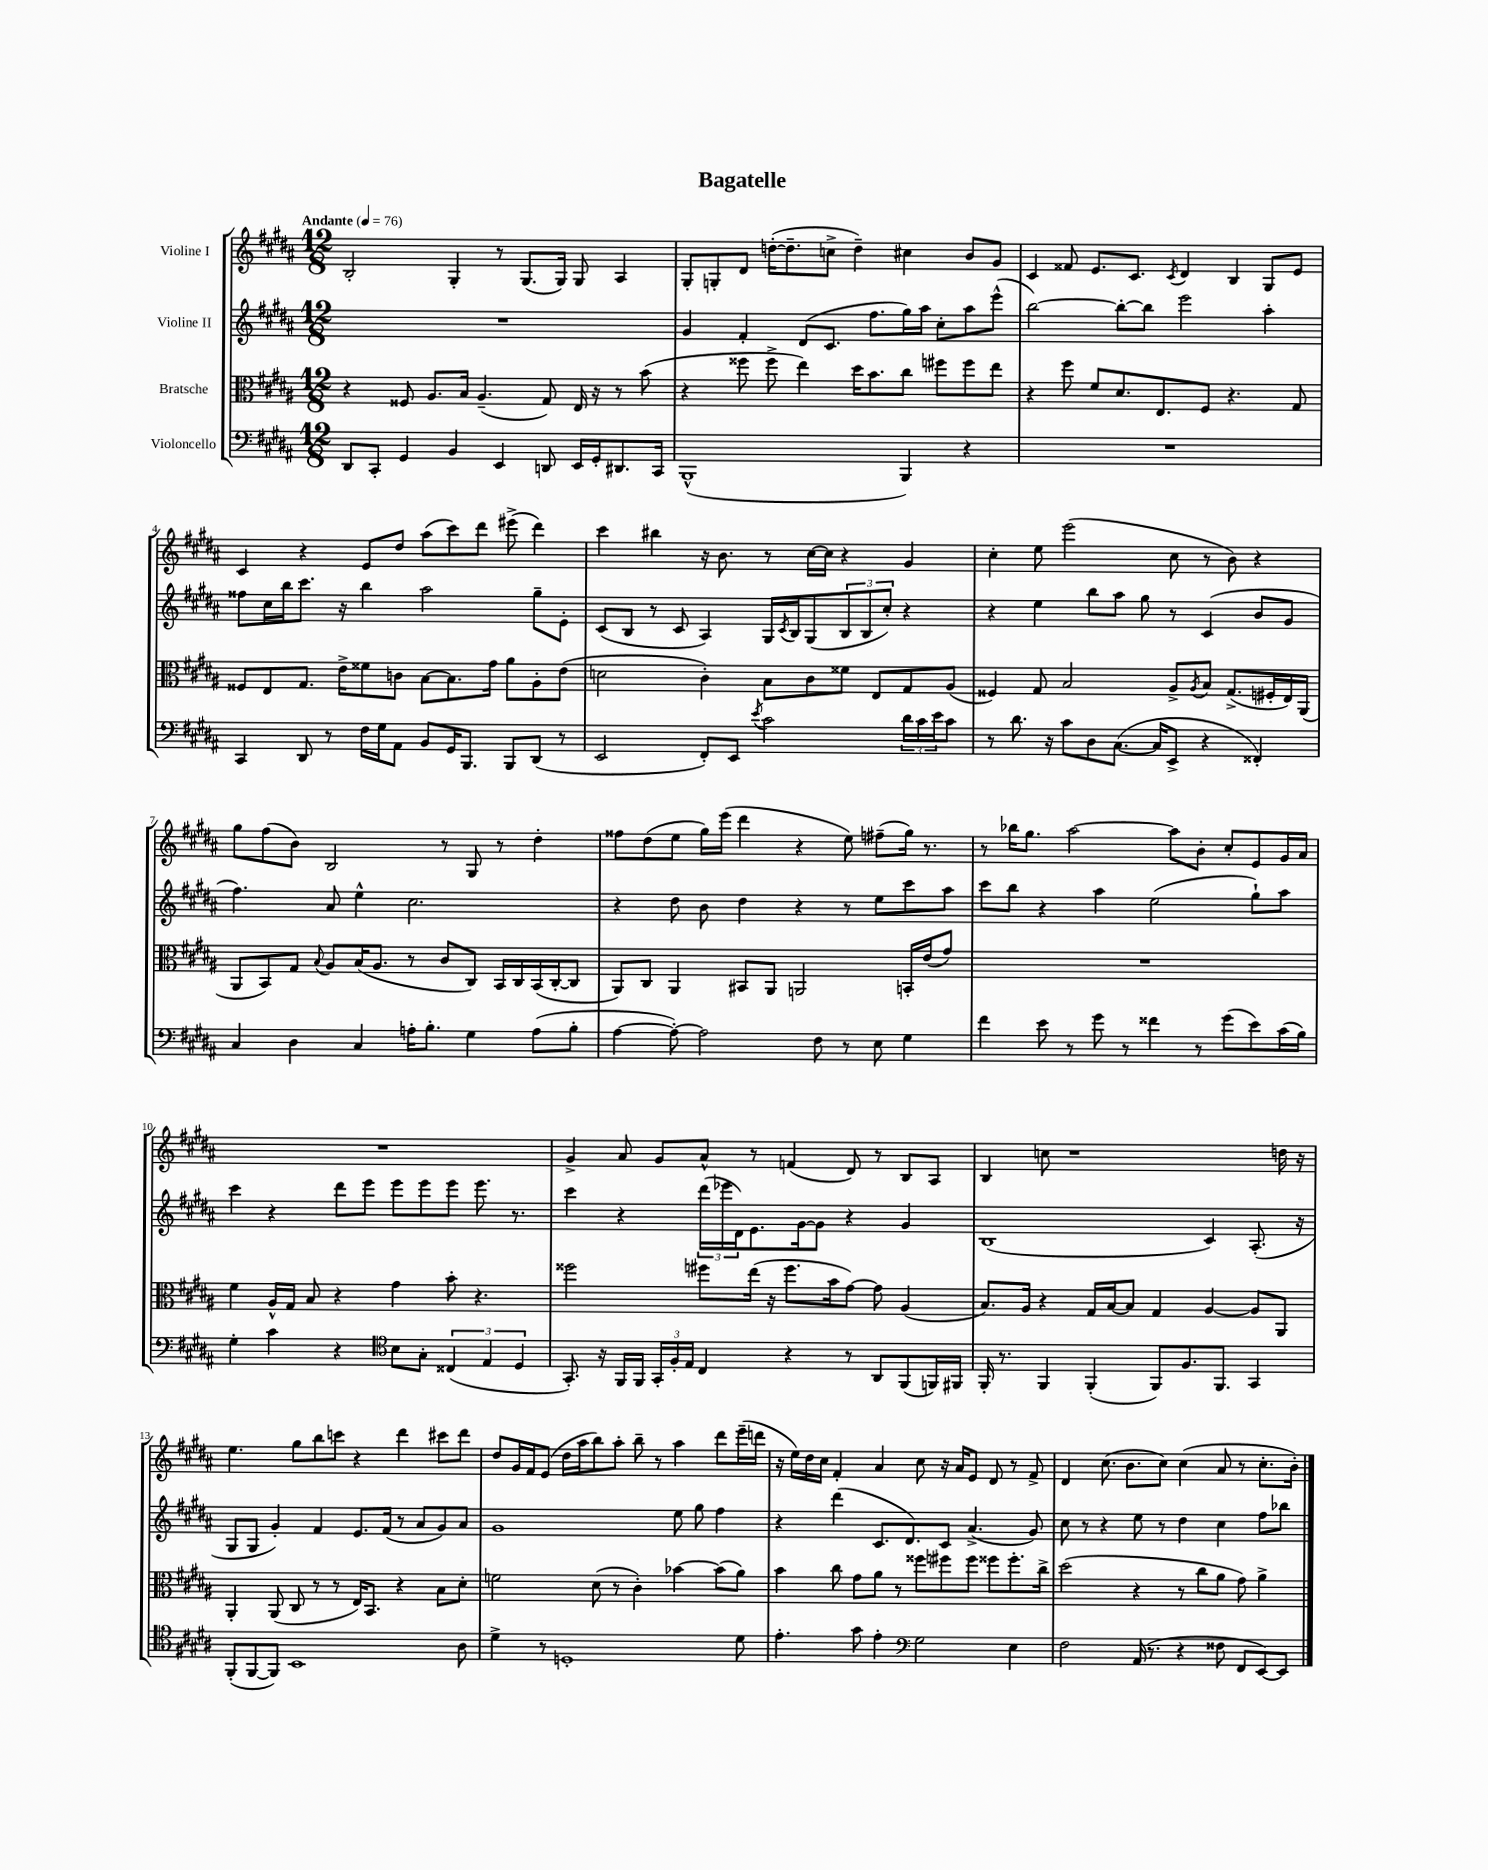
\header { title = "Bagatelle" }
<<
\new StaffGroup <<
\new Staff = "s0" \with { instrumentName = "Violine I" } {
    \clef treble \key b \major \numericTimeSignature \time 12/8 \tempo "Andante" 4 = 76
    b2-. gis4-. r8 gis8.( gis16) gis8 ais4 |
    gis8-. g8-. dis'8 d''16~-.( d''8.-- c''8-> d''4--) cis''4 b'8 gis'8 |
    cis'4 fisis'8 e'8. cis'8. \acciaccatura { cis'8 } dis'4 b4 gis8 e'8 |
    cis'4 r4 e'8 dis''8 ais''8( cis'''8) dis'''8 eis'''8->( dis'''4) |
    cis'''4 bis''4 r16 b'8. r8 cis''16~ cis''16 r4 gis'4 |
    cis''4-. e''8 e'''2( cis''8 r8 b'8) r4 |
    gis''8 fis''8( b'8) b2 r8 gis8 r8 dis''4-. |
    fisis''8 dis''8( e''8 gis''16) e'''16( dis'''4 r4 e''8) fis''8--( gis''16) r8. |
    r8 bes''16 gis''8. ais''2~ ais''8 b'8-. cis''8-. e'8 gis'16 ais'16 |
    R1. |
    gis'4-> ais'8 gis'8 ais'8-^ r8 f'4( dis'8) r8 b8 ais8 |
    b4 c''8 r1 d''16 r16 |
    e''4. gis''8 b''8 c'''8 r4 dis'''4 cis'''8 dis'''8 |
    dis''8 gis'16 fis'16 e'8( dis''16 ais''16 b''8) ais''8-. b''8-- r8 ais''4 dis'''8 e'''16--( d'''16 |
    r16 e''16) dis''16 cis''16 fis'4-. ais'4 cis''8 r16 ais'16 e'8 dis'8 r8 fis'8-> |
    dis'4 cis''8.( b'8. cis''8) cis''4( ais'8 r8 cis''8.-. b'16-.) \bar "|." |
}
\new Staff = "s1" \with { instrumentName = "Violine II" } {
    \clef treble \key b \major \numericTimeSignature \time 12/8
    R1. |
    gis'4 fis'4-. dis'8( cis'8. fis''8. gis''16) ais''16 cis''8-. ais''8 e'''8-^( |
    b''2~) b''8~-. b''8 e'''2 ais''4-. |
    fisis''8 cis''16 b''16 cis'''8. r16 b''4 ais''2 gis''8-- e'8-. |
    cis'8( b8 r8 cis'8 ais4) gis16 \acciaccatura { cis'8 } b16 gis8( \tuplet 3/2 { b8 b8 cis''8-.) } r4 |
    r4 e''4 b''8 ais''8 gis''8 r8 cis'4( b'8 gis'8 |
    fis''4.) ais'8 e''4-^ cis''2. |
    r4 dis''8 b'8 dis''4 r4 r8 e''8 cis'''8 ais''8 |
    cis'''8 b''8 r4 ais''4 e''2( gis''8-!) ais''8 |
    cis'''4 r4 dis'''8 e'''8 e'''8 e'''8 e'''8 e'''8. r8. |
    cis'''4 r4 \tuplet 3/2 { dis'''16( ees'''16 dis'16) } e'8. gis'16~ gis'8 r4 gis'4 |
    b1( cis'4) ais8.-.( r16 |
    gis8 gis8 gis'4-.) fis'4 e'8. fis'16( r8 ais'8 gis'8) ais'8 |
    gis'1 e''8 gis''8 fis''4 |
    r4 dis'''4( cis'8. dis'8.) cis'8 ais'4.->( gis'8) |
    cis''8 r8 r4 e''8 r8 dis''4 cis''4 fis''8 bes''8 \bar "|." |
}
\new Staff = "s2" \with { instrumentName = "Bratsche" } {
    \clef alto \key b \major \numericTimeSignature \time 12/8
    r4 fisis8 ais8. b16 ais4.--( gis8) e16 r16 r8 b'8( |
    r4 fisis''8 fisis''8-> e''4) dis''16 b'8. cis''8 fis''8 fis''8 e''8 |
    r4 fis''8 fis'8 dis'8. e8. fis8 r4. gis8 |
    fisis8 e8 gis8. e'16-> fisis'8 c'8 b8~ b8. gis'16 ais'8 ais8-. e'8( |
    d'2 cis'4-.) b8 cis'8 fisis'8 e8 gis8 ais8( |
    fisis4) gis8 b2 ais8-> \acciaccatura { ais8 } b8 gis8.->( fis16-. e16) ais,16( |
    ais,8 b,8) gis8 \appoggiatura { b8 } ais8 b16( ais8. r8 cis'8 cis8) b,16 cis16 b,16( cis16~-. cis8 |
    ais,8) cis8 ais,4 bis,8 ais,8 a,2 b,16-. e'16( gis'8) |
    R1. |
    fis'4 ais16-^ gis16 b8 r4 gis'4 b'8-. r4. |
    fisis''2 fis''8 e''16( r16 fis''8. b'16 gis'8~) gis'8 ais4( |
    b8.) ais16 r4 gis16 b16~ b8 gis4 ais4~ ais8 ais,8 |
    ais,4-. ais,8( cis8 r8 r8 e16) b,8. r4 b8 dis'8-. |
    f'2 dis'8( r8 cis'4-.) bes'4~ bes'8( ais'8) |
    b'4 cis''8 gis'8 ais'8 r8 fisis''8 fis''8 fis''8 fisis''8 fisis''8.-. cis''16-> |
    dis''2( r4 r8 cis''8 ais'8 gis'8) ais'4-> \bar "|." |
}
\new Staff = "s3" \with { instrumentName = "Violoncello" } {
    \clef bass \key b \major \numericTimeSignature \time 12/8
    dis,8 cis,8-. gis,4 b,4 e,4 d,8 e,16 gis,16-. dis,8. cis,16 |
    b,,1-^( b,,4) r4 |
    R1. |
    cis,4 dis,8 r8 fis16 gis16 ais,8 b,8 gis,16 b,,8. b,,8 dis,8( r8 |
    e,2 fis,8-.) e,8 \acciaccatura { e'8 } cis'2 \tuplet 3/2 { dis'16 cis'16 e'16 } cis'8 |
    r8 dis'8. r16 cis'8 dis8 cis8.~( cis16 e,8-> r4 fisis,4-.) |
    cis4 dis4 cis4 a16-. b8.-. gis4 a8( b8-. |
    ais4~ ais8~-.) ais2 fis8 r8 e8 gis4 |
    fis'4 e'8 r8 gis'8 r8 fisis'4 r8 gis'8( e'8) cis'16( b16) |
    gis4-. cis'4 r4 \clef tenor b8 gis8-. \tuplet 3/2 { cisis4( e4 dis4 } |
    gis,8.-.) r16 fis,16 fis,16 \tuplet 3/2 { gis,16-. fis16-. e16 } cis4 r4 r8 ais,8 fis,8( f,16) fis,16 |
    fis,16-. r8. fis,4 fis,4-.( fis,8) fis8. fis,8. gis,4 |
    fis,8-.( fis,8~ fis,8) b,1 ais8 |
    dis'4-> r8 d1-. dis'8 |
    e'4.-. gis'8 e'4-. \clef bass gis2 e4 |
    fis2 ais,16( r8. r4 fisis8 fis,8 e,8~) e,8 \bar "|." |
}
>>
>>
